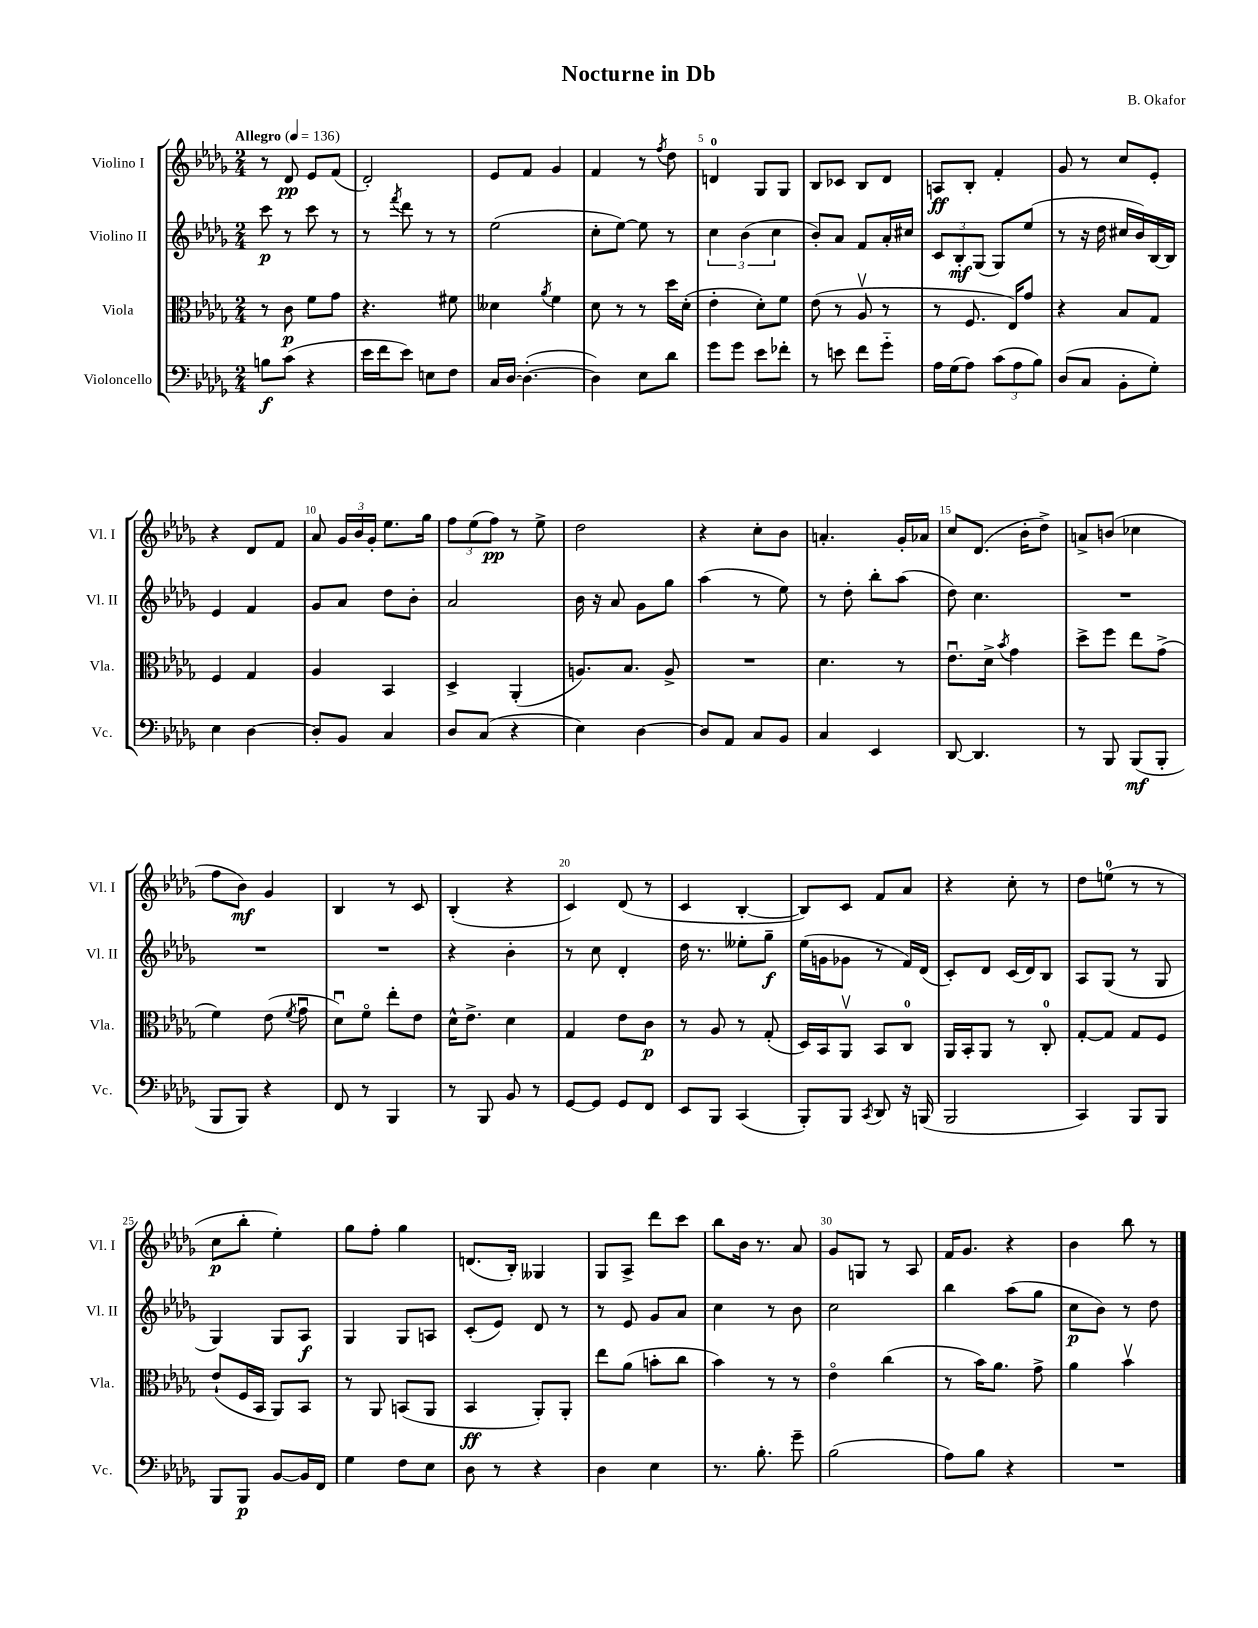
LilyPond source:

\header { title = "Nocturne in Db" composer = "B. Okafor" }
<<
\new StaffGroup <<
\new Staff = "s0" \with { instrumentName = "Violino I" shortInstrumentName = "Vl. I" } {
    \clef treble \key des \major \numericTimeSignature \time 2/4 \tempo "Allegro" 4 = 136
    \autoBeamOff r8 des'8\pp ees'8[ f'8]( |
    des'2-.) |
    ees'8[ f'8] ges'4 |
    f'4 r8 \acciaccatura { f''8 } des''8 |
    d'4-0 ges8[ ges8] |
    bes8[ ces'8] bes8[ des'8] |
    a8[\ff bes8]-. f'4-. |
    ges'8 r8 c''8[ ees'8]-. |
    r4 des'8[ f'8] |
    aes'8 \tuplet 3/2 { ges'16[ bes'16 ges'16]-. } ees''8.[ ges''16] |
    \tuplet 3/2 { f''8[ ees''8( f''8]\pp) } r8 ees''8-> |
    des''2 |
    r4 c''8[-. bes'8] |
    a'4.-. ges'16[-. aes'16] |
    c''8[ des'8.]( bes'16[-. des''8]->) |
    a'8[-> b'8]( ces''4 |
    f''8[ bes'8]\mf) ges'4 |
    bes4 r8 c'8 |
    bes4-.( r4 |
    c'4) des'8( r8 |
    c'4 bes4~-. |
    bes8[) c'8] f'8[ aes'8] |
    r4 c''8-. r8 |
    des''8[ e''8]-0( r8 r8 |
    c''8[\p bes''8]-. ees''4-.) |
    ges''8[ f''8]-. ges''4 |
    d'8.[( bes16]-.) geses4 |
    ges8[ aes8]-> des'''8[ c'''8] |
    bes''8[ bes'16] r8. aes'8 |
    ges'8[ g8] r8 aes8 |
    f'16[ ges'8.] r4 |
    bes'4 bes''8 r8 \bar "|." |
}
\new Staff = "s1" \with { instrumentName = "Violino II" shortInstrumentName = "Vl. II" } {
    \clef treble \key des \major \numericTimeSignature \time 2/4
    \autoBeamOff c'''8\p r8 c'''8 r8 |
    r8 \acciaccatura { f'''8 } des'''8 r8 r8 |
    ees''2( |
    c''8[-. ees''8]~) ees''8 r8 |
    \tuplet 3/2 { c''4 bes'4( c''4 } |
    bes'8[-.) aes'8] f'8[ aes'16-. cis''16] |
    \tuplet 3/2 { c'8[ bes8-.\mf ges8]( } ges8[) ees''8]( |
    r8 r16 des''16 cis''16[ bes'16) bes16~ bes16] |
    ees'4 f'4 |
    ges'8[ aes'8] des''8[ bes'8]-. |
    aes'2 |
    bes'16 r16 aes'8 ges'8[ ges''8] |
    aes''4( r8 ees''8) |
    r8 des''8-. bes''8[-. aes''8]( |
    des''8) c''4. |
    R2 |
    R2 |
    R2 |
    r4 bes'4-. |
    r8 c''8 des'4-. |
    des''16 r8. eeses''8[-. ges''8]--\f |
    ees''16[( g'16 ges'8] r8 f'16[) des'16]( |
    c'8[-.) des'8] c'16[( des'16) bes8] |
    aes8[ ges8]( r8 ges8 |
    ges4) ges8[ aes8]\f |
    ges4 ges8[ a8] |
    c'8[-.( ees'8]) des'8 r8 |
    r8 ees'8 ges'8[ aes'8] |
    c''4 r8 bes'8 |
    c''2 |
    bes''4 aes''8[( ges''8] |
    c''8[\p bes'8]) r8 des''8 \bar "|." |
}
\new Staff = "s2" \with { instrumentName = "Viola" shortInstrumentName = "Vla." } {
    \clef alto \key des \major \numericTimeSignature \time 2/4
    \autoBeamOff r8 c'8\p f'8[ ges'8] |
    r4. fis'8 |
    deses'4 \acciaccatura { aes'8 } f'4 |
    des'8 r8 r8 des''16[ des'16]-.( |
    ees'4-. des'8[-.) f'8] |
    ees'8( r8 aes8\upbow r8 |
    r8 f8. ees16[) ges'8] |
    r4 bes8[ ges8] |
    f4 ges4 |
    aes4 bes,4 |
    des4-> aes,4-.( |
    a8.[) bes8.] a8-> |
    R2 |
    des'4. r8 |
    ees'8.[\downbow des'16]-> \acciaccatura { bes'8 } ges'4 |
    des''8[-> f''8] ees''8[ ges'8]->( |
    f'4) ees'8( \acciaccatura { f'8 } ges'8\downbow |
    des'8[\downbow) f'8]\flageolet ees''8[-. ees'8] |
    des'16[-^ ees'8.]-> des'4 |
    ges4 ees'8[ c'8]\p |
    r8 aes8 r8 ges8-.( |
    des16[) bes,16 aes,8]\upbow bes,8[ c8]-0 |
    aes,16[ bes,16-. aes,8] r8 c8-0-. |
    ges8[~-. ges8] ges8[ f8] |
    ees'8[-!( f16 bes,16] aes,8[) bes,8] |
    r8 aes,8 b,8[( aes,8] |
    bes,4\ff aes,8[-.) aes,8]-. |
    ees''8[ aes'8]( b'8[-. c''8] |
    bes'4) r8 r8 |
    ees'4\flageolet c''4( |
    r8 bes'16[) aes'8.] ges'8-> |
    aes'4 bes'4\upbow \bar "|." |
}
\new Staff = "s3" \with { instrumentName = "Violoncello" shortInstrumentName = "Vc." } {
    \clef bass \key des \major \numericTimeSignature \time 2/4
    \autoBeamOff b8[\f c'8]( r4 |
    ees'16[ f'16 ees'8]) e8[ f8] |
    c16[ des16]~ des4.~-.( |
    des4) ees8[ des'8] |
    ges'8[ ges'8] ees'8[ fes'8]-. |
    r8 e'8 f'8[ ges'8]-_ |
    aes16[ ges16( aes8]) \tuplet 3/2 { c'8[( aes8 bes8]) } |
    des8[( c8] bes,8[-. ges8]-.) |
    ees4 des4~ |
    des8[-. bes,8] c4 |
    des8[ c8]( r4 |
    ees4) des4~ |
    des8[ aes,8] c8[ bes,8] |
    c4 ees,4 |
    des,8~ des,4. |
    r8 bes,,8 bes,,8[\mf( bes,,8]-. |
    bes,,8[ bes,,8]) r4 |
    f,8 r8 bes,,4 |
    r8 bes,,8 bes,8 r8 |
    ges,8[~ ges,8] ges,8[ f,8] |
    ees,8[ bes,,8] c,4( |
    bes,,8[-.) bes,,8] \acciaccatura { c,8 } des,8 r16 b,,16( |
    bes,,2 |
    c,4) bes,,8[ bes,,8] |
    bes,,8[ bes,,8]\p bes,8[~ bes,16 f,16] |
    ges4 f8[ ees8] |
    des8 r8 r4 |
    des4 ees4 |
    r8. bes8.-. ges'8-- |
    bes2( |
    aes8[) bes8] r4 |
    R2 \bar "|." |
}
>>
>>
\layout { \context { \Score \override BarNumber.break-visibility = ##(#f #t #t) barNumberVisibility = #(every-nth-bar-number-visible 5) } }
